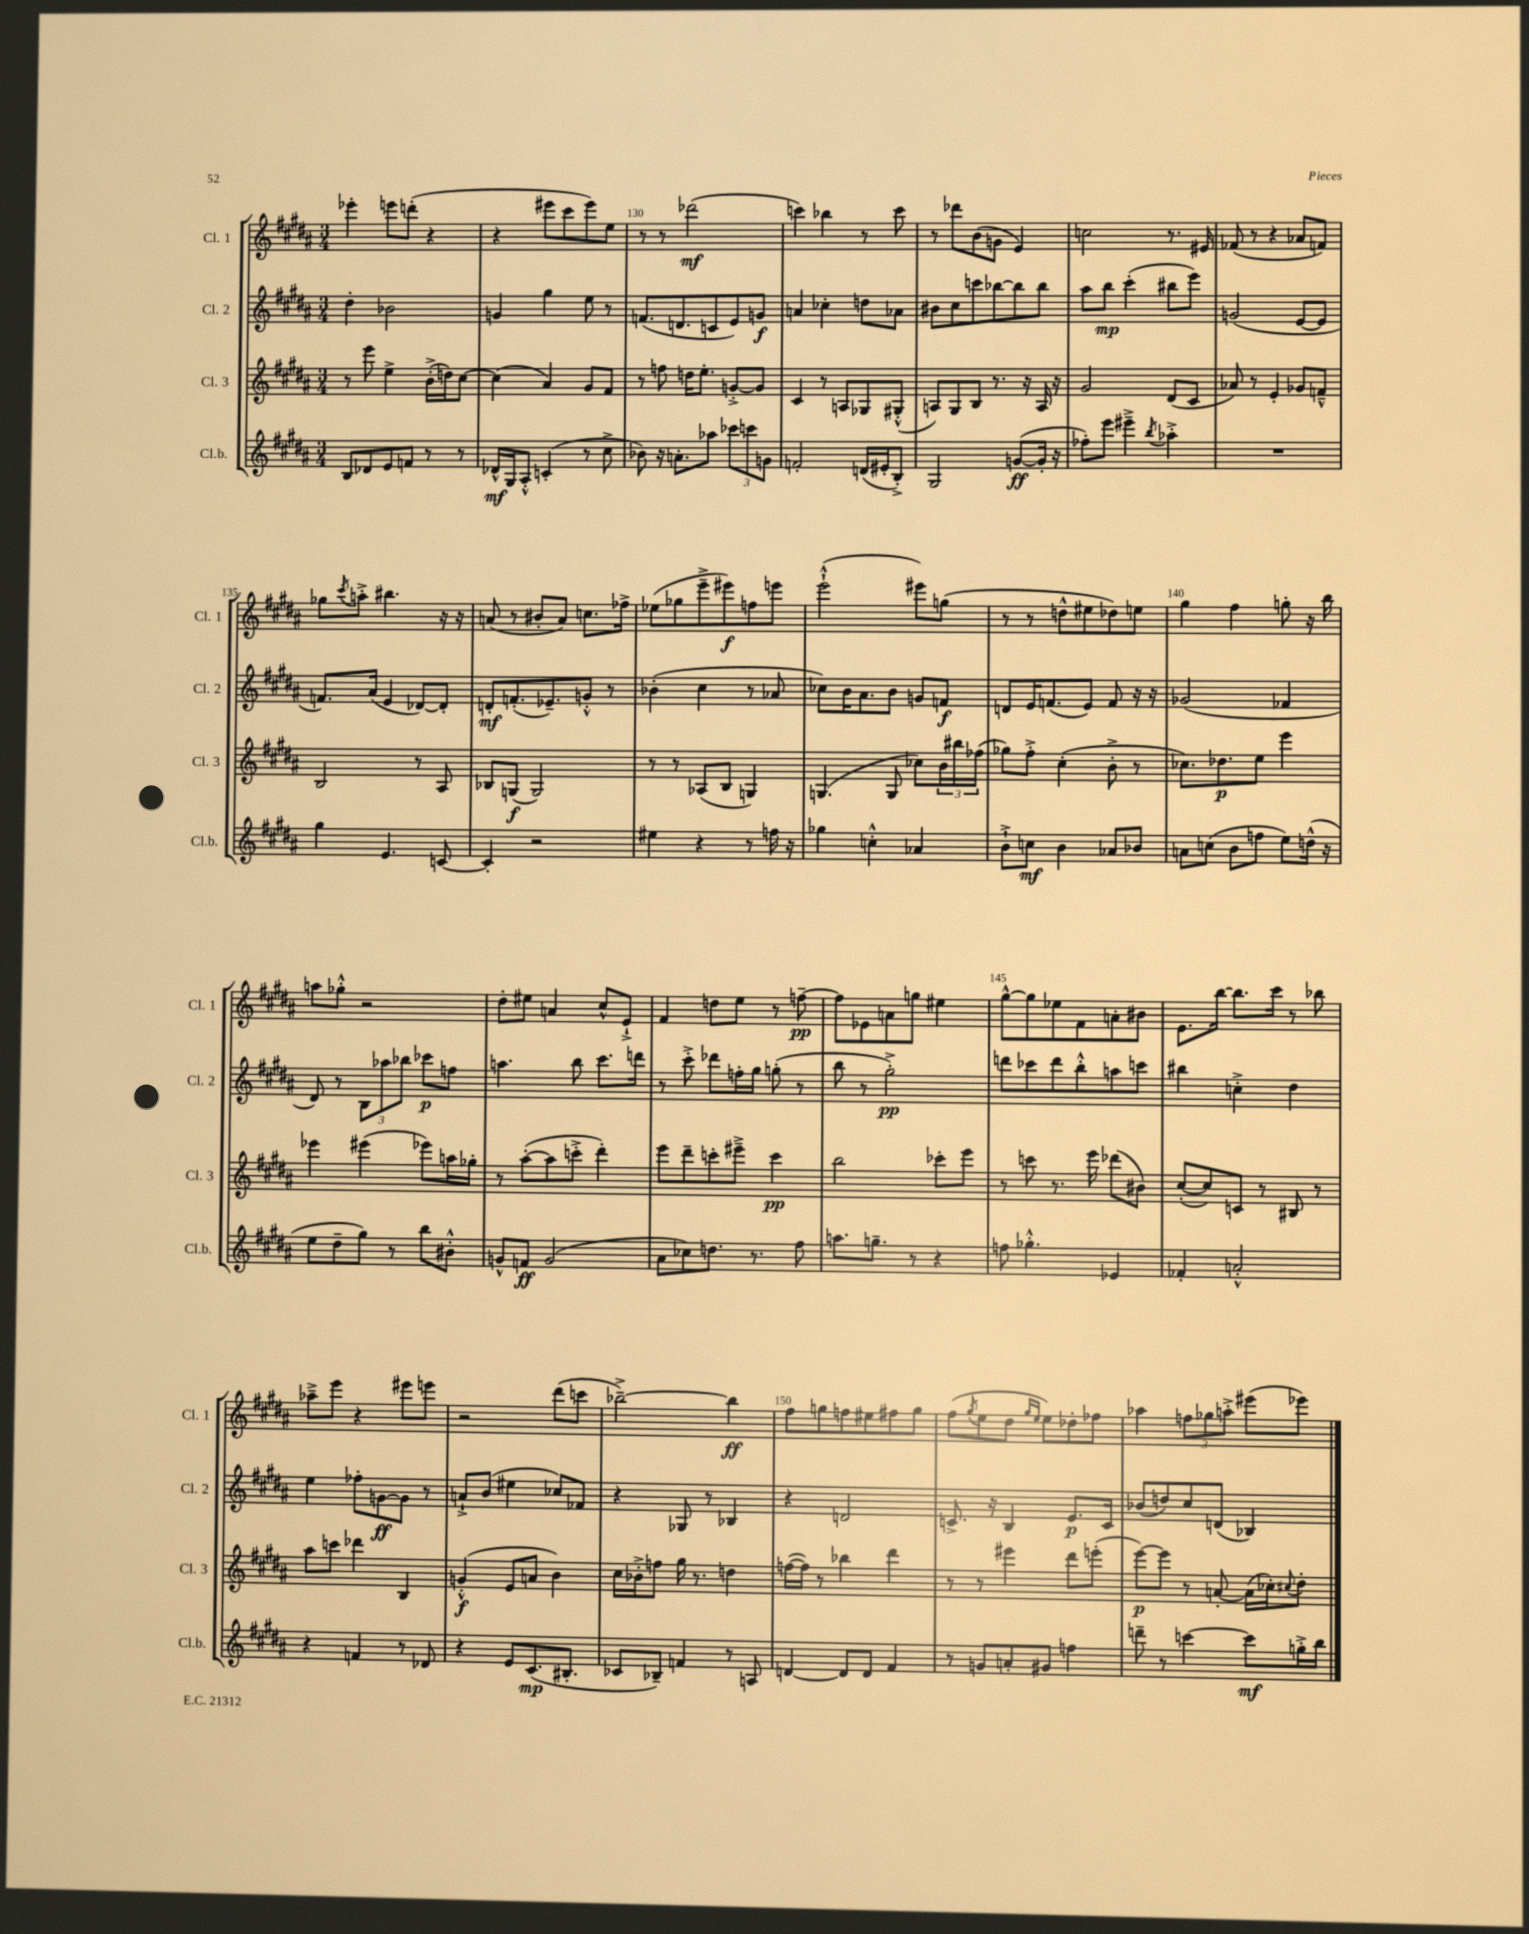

**kern	**dynam	**kern	**dynam	**kern	**dynam	**kern	**dynam
*part4	*part4	*part3	*part3	*part2	*part2	*part1	*part1
*staff4	*staff4	*staff3	*staff3	*staff2	*staff2	*staff1	*staff1
*I"Cl.b.	*	*I"Cl. 3	*	*I"Cl. 2	*	*I"Cl. 1	*
*I'Cl.b.	*	*I'Cl. 3	*	*I'Cl. 2	*	*I'Cl. 1	*
*clefG2	*	*clefG2	*	*clefG2	*	*clefG2	*
*k[f#c#g#d#a#]	*	*k[f#c#g#d#a#]	*	*k[f#c#g#d#a#]	*	*k[f#c#g#d#a#]	*
*M3/4	*	*M3/4	*	*M3/4	*	*M3/4	*
=128	=128	=128	=128	=128	=128	=128	=128
8B/L	.	8r	.	4dd#'\	.	4eee-X'\	.
8d-X/	.	8eee\	.	.	.	.	.
8e/	.	4ee^\	.	2b-X\	.	8eeen\L	.
8fn/J	.	.	.	.	.	(8dddn'\J	.
8r	.	(16b'^\LL	.	.	.	4r	.
.	.	16ddn\J)	.	.	.	.	.
8r	.	[8cc#\J	.	.	.	.	.
=129	=129	=129	=129	=129	=129	=129	=129
16d-X^^/LL	mf	(4cc#\]	.	4gn/	.	4r	.
16G#/J	.	.	.	.	.	.	.
8A#'^^/J	.	.	.	.	.	.	.
(4cn'/	.	4a#/)	.	4gg#\	.	8eee#X\L	.
.	.	.	.	.	.	8ccc#\	.
8r	.	8g#/L	.	8ee\	.	8eee#\)	.
8cc#^\	.	8f#/J	.	8r	.	8ee\J	.
=130	=130	=130	=130	=130	=130	=130	=130
8b-X\)	.	8r	.	(8.fn/L	.	8r	.
16r	.	8ffn\	.	.	.	8r	.
8.an'\L	.	.	.	8.dn/	.	.	.
.	.	16ddn\KL	.	.	.	(2ddd-X\	mf
.	.	8.ee'\J	.	.	.	.	.
8aa-X\J	.	.	.	8cn/	.	.	.
12ccc-X\L	.	[8gn'^/L	.	8e/)	.	.	.
12cccn\	.	.	.	.	.	.	.
.	.	8g/J]	.	8gn/J	f	.	.
12gn\J	.	.	.	.	.	.	.
=131	=131	=131	=131	=131	=131	=131	=131
2fn'/	.	4c#/	.	4an/	.	4cccn\)	.
.	.	8r	.	4cc-X'\	.	4bb-X\	.
.	.	8An/L	.	.	.	.	.
(16dn/LL	.	8G-X/	.	8ddn\L	.	8r	.
16e#X'/J	.	.	.	.	.	.	.
8B'^/J)	.	(8G#X'^^/J	.	8a-X\J	.	8ccc\	.
=132	=132	=132	=132	=132	=132	=132	=132
2G#/	.	8An/L)	.	8b#X\L	.	8r	.
.	.	8G#/	.	8cc#\	.	8ddd-X\L	.
.	.	8B/J	.	8cccn\	.	(8b\	.
.	.	8.r	.	[8bb-X\	.	8gn\J	.
([8gn/L	ff	.	.	8bb-\]	.	4e/)	.
.	.	16r	.	.	.	.	.
16g'/Jk]	.	16A/	.	8bb-\J	.	.	.
16r	.	16r	.	.	.	.	.
=133	=133	=133	=133	=133	=133	=133	=133
8ff-X'\L)	.	2g#/	.	8aa#\L	.	2ccn\	.
8eee\J	.	.	.	8bb\J	mp	.	.
4eee#X~^\	.	.	.	(4ccc#'\	.	.	.
8qbb/	.	.	.	.	.	.	.
4aa-X'^\	.	(8d#/L	.	8bb#X\L	.	8.r	.
.	.	8c#/J	.	8eee\J)	.	.	.
.	.	.	.	.	.	16e#X/	.
=134	=134	=134	=134	=134	=134	=134	=134
2.r	.	8a-X/)	.	(2gn/	.	(8f-X/	.
.	.	8r	.	.	.	8r	.
.	.	4e'/	.	.	.	4r	.
.	.	8g-X/L	.	[8e/L	.	8a-X/L	.
.	.	8fn~^^/J	.	8e/J]	.	8fn/J)	.
!!LO:LB:g=z
=135	=135	=135	=135	=135	=135	=135	=135
4gg#\	.	2B/	.	8.fn/L)	.	8gg-X\L	.
.	.	.	.	.	.	8qccc#/	.
.	.	.	.	.	.	8aan'^\J	.
.	.	.	.	(16a#/Jk	.	.	.
4.e/	.	.	.	4e/	.	4.bb#X\	.
.	.	8r	.	[8d-X/L)	.	.	.
[8cn/	.	8A#/	.	8d-'/J]	.	16r	.
.	.	.	.	.	.	16r	.
=136	=136	=136	=136	=136	=136	=136	=136
4c'/]	.	8B-X/L	.	8dn'/L	mf	(8an/	.
.	.	(8Gn/J	f	(8.fn'/	.	8r	.
2r	.	2G/)	.	.	.	8b#X'/L	.
.	.	.	.	8.e-X~/)	.	.	.
.	.	.	.	.	.	8a/J)	.
.	.	.	.	8gn'^^/J	.	8.ccn\L	.
.	.	.	.	8r	.	.	.
.	.	.	.	.	.	16ff-X^\Jk	.
=137	=137	=137	=137	=137	=137	=137	=137
4ee#X\	.	8r	.	(4b-X'\	.	(8ee-X\L	.
.	.	8r	.	.	.	8gg-X\	.
4r	.	(8A-X/L	.	4cc#\	.	8eee~^\	.
.	.	8B/J	.	.	.	8eee#X\)	f
8r	.	4Gn/)	.	8r	.	8ffn\	.
16ffn\	.	.	.	8a-X/	.	8eeen\J	.
16r	.	.	.	.	.	.	.
=138	=138	=138	=138	=138	=138	=138	=138
4gg-X\	.	(4.Gn/	.	8cc-X\L)	.	(2eee`^^\	.
.	.	.	.	16b\K	.	.	.
.	.	.	.	8.a#\	.	.	.
4ccn'^^\	.	.	.	.	.	.	.
.	.	8G/	.	8b\J	.	.	.
4a-X/	.	8cc-X\L)	.	8gn/L	.	8eee#X\L)	.
.	.	24b\L	.	8fn/J	f	(8ggn\J	.
.	.	24bb#X\	.	.	.	.	.
.	.	(24ff-X\JJ	.	.	.	.	.
=139	=139	=139	=139	=139	=139	=139	=139
8b`^\L	.	8gg-X\L)	.	8dn/L	.	8r	.
8ccn\J	mf	8ff#'^\J	.	16e/K	.	8r	.
.	.	.	.	(8.fn/	.	.	.
4b\	.	(4cc#'\	.	.	.	8ddn^^\L	.
.	.	.	.	8e/J)	.	8ee#X\	.
8a-X/L	.	8b'^\	.	8f/	.	8dd-X\)	.
8b-X/J	.	8r	.	16r	.	8een\J	.
.	.	.	.	16r	.	.	.
=140	=140	=140	=140	=140	=140	=140	=140
8an\L	.	8.cc-X\L)	.	(2g-X/	.	4gg#\	.
(8ccn\J	.	.	.	.	.	.	.
.	.	8.dd-X\	p	.	.	.	.
8b\L	.	.	.	.	.	4ff#\	.
8ffn\J	.	8ee\J	.	.	.	.	.
8ee\L)	.	4eee\	.	4f-X/	.	8ggn'\	.
(16ddn^^\Jk	.	.	.	.	.	16r	.
16r	.	.	.	.	.	16bb\	.
!!LO:LB:g=z
=141	=141	=141	=141	=141	=141	=141	=141
8ee\L	.	4eee-X\	.	8d#/)	.	8aan\L	.
8dd#~\	.	.	.	8r	.	8gg-X'^^\J	.
8gg#\J)	.	(4eee#X\	.	12B\L	.	2r	.
.	.	.	.	12aa-X\	.	.	.
8r	.	.	.	.	.	.	.
.	.	.	.	12bb-X\J	.	.	.
8bb\L	.	8eee-X\L)	.	8ccc-X\L	p	.	.
8b#X'^^\J	.	16aan\L	.	8ffn\J	.	.	.
.	.	16gg-X'\JJ	.	.	.	.	.
=142	=142	=142	=142	=142	=142	=142	=142
8gn^^/L	.	8r	.	4.aan\	.	8dd#'\L	.
8fn/J	ff	([8aa#'\L	.	.	.	8ee#X\J	.
(2g/	.	8aa#\]	.	.	.	4an/	.
.	.	8cccn'^\J	.	8bb\	.	.	.
.	.	4ddd#'\)	.	8.ccc#\L	.	8cc#^^/L	.
.	.	.	.	.	.	8e`^/J	.
.	.	.	.	16dddn\Jk	.	.	.
=143	=143	=143	=143	=143	=143	=143	=143
8a#\L	.	8eee\L	.	8r	.	4f#/	.
8cc-X\)	.	8ddd#~\	.	8ccc#'^\	.	.	.
8.ddn\J	.	8cccn'\	.	8ddd-X\L	.	8ddn\L	.
.	.	8eee#X~^\J	.	16ffn'\L	.	8ee\J	.
8.r	.	.	.	16gg#\JJ	.	.	.
.	.	4ccc\	pp	(8ggn'\	.	8r	.
8ff#\	.	.	.	8r	.	[8ffn~\	pp
=144	=144	=144	=144	=144	=144	=144	=144
8.aan\L	.	2bb\	.	8bb\	.	8ff\L]	.
.	.	.	.	8r	.	8e-X\	.
8.ggn~\J	.	.	.	.	.	.	.
.	.	.	.	2gg#'^\)	pp	8an\	.
8r	.	.	.	.	.	8ggn\J	.
4r	.	8ccc-X'\L	.	.	.	4ee#X\	.
.	.	8eee\J	.	.	.	.	.
=145	=145	=145	=145	=145	=145	=145	=145
8ffn\	.	8r	.	8dddn\L	.	[8gg#^^\L	.
4.gg-X'^^\	.	8cccn\	.	8ccc-X\	.	8gg#\]	.
.	.	8.r	.	8ddd\	.	8ee-X\	.
.	.	.	.	8bb'^^\	.	8f#\	.
.	.	16eee\	.	.	.	.	.
4e-X/	.	(8ddd-X\L	.	8aan\	.	8an'\	.
.	.	8b#X\J)	.	8cccn\J	.	8b#X\J	.
=146	=146	=146	=146	=146	=146	=146	=146
4f-X'/	.	([8cc#'/L	.	4bb#X\	.	8.e\L	.
.	.	8cc#/])	.	.	.	.	.
.	.	.	.	.	.	[16bb\Jk	.
2an'^^/	.	8cn/J	.	4ccn'^\	.	8.bb\L]	.
.	.	8r	.	.	.	.	.
.	.	.	.	.	.	16ccc#\Jk	.
.	.	8B#X/	.	4dd#\	.	8r	.
.	.	8r	.	.	.	8bb-X\	.
!!LO:LB:g=z
=147	=147	=147	=147	=147	=147	=147	=147
4r	.	8aa#\L	.	4ee\	.	8aa-X~^\L	.
.	.	8cccn\J	.	.	.	8eee\J	.
4fn/	.	4ddd-X\	.	8ff-X'\L	.	4r	.
.	.	.	.	[8gn\	ff	.	.
8r	.	4B/	.	8g\J]	.	8eee#X\L	.
8d-X/	.	.	.	8r	.	8eeen\J	.
=148	=148	=148	=148	=148	=148	=148	=148
4r	.	(4gn'^^/	f	8an`^/L	.	2r	.
.	.	.	.	(8b/J	.	.	.
8e/L	.	8e/L	.	4ee#X\	.	.	.
(8.c#/	mp	8an/J	.	.	.	.	.
.	.	4b\)	.	8cc-X/L)	.	(8ddd#\L	.
8.B#X'/J	.	.	.	.	.	.	.
.	.	.	.	8f-X/J	.	8cccn\J	.
=149	=149	=149	=149	=149	=149	=149	=149
8c-X/L	.	16cc#\LL	.	4r	.	[2bb-X~^\)	.
.	.	16b-X'^\J	.	.	.	.	.
8B-X~/J)	.	8ffn\J	.	.	.	.	.
4fn/	.	16gg#\	.	8G-X/	.	.	.
.	.	8.r	.	.	.	.	.
.	.	.	.	8r	.	.	.
8r	.	4ddn\	.	4B-X/	.	4bb-\]	ff
8An/	.	.	.	.	.	.	.
=150	=150	=150	=150	=150	=150	=150	=150
[4dn/	.	([16ffn\LL	.	4r	.	8ff#\L	.
.	.	16ff\JJ])	.	.	.	.	.
.	.	8r	.	.	.	8ggn\	.
8d/L]	.	4bb-X\	.	2dn/	.	8ffn\	.
8d/J	.	.	.	.	.	8ee#X\	.
4f#/	.	4ddd#\	.	.	.	8ff#X\	.
.	.	.	.	.	.	8gg\J	.
=151	=151	=151	=151	=151	=151	=151	=151
8r	.	8r	.	8.cn^/	.	(8ff#\L	.
.	.	.	.	.	.	8qgg#/	.
8gn/L	.	8r	.	.	.	8ee\	.
.	.	.	.	16r	.	.	.
8an'/	.	4eee#X\	.	4B/	.	8dd#\J	.
.	.	.	.	.	.	16qqgg#/LL	.
.	.	.	.	.	.	16qqee/JJ	.
8g#X/J	.	.	.	.	.	8ee\L)	.
4ffn\	.	8ddd#\L	.	8.e/L	p	8dd-X'\	.
.	.	(8eeen'\J	.	.	.	8ff-X\J	.
.	.	.	.	16c/Jk	.	.	.
=152	=152	=152	=152	=152	=152	=152	=152
8dddn~\	.	[8eee\L)	p	(8b-X/L	.	4aa-X\	.
8r	.	8eee\J]	.	8ddn/)	.	.	.
[4cccn\	.	8r	.	8cc#/	.	12ffn\L	.
.	.	.	.	.	.	12gg-X\	.
.	.	[8an'/	.	(8dn/J	.	.	.
.	.	.	.	.	.	12aan'^\J	.
8ccc\L]	mf	(16a\LL]	.	4B-X/)	.	(8eee#X\L	.
.	.	16cc-X'\J)	.	.	.	.	.
.	.	8qqcc#X/	.	.	.	.	.
16ggn'^\L	.	8dd#'\J	.	.	.	8eee-X\J)	.
16bb\JJ	.	.	.	.	.	.	.
==	==	==	==	==	==	==	==
*-	*-	*-	*-	*-	*-	*-	*-
